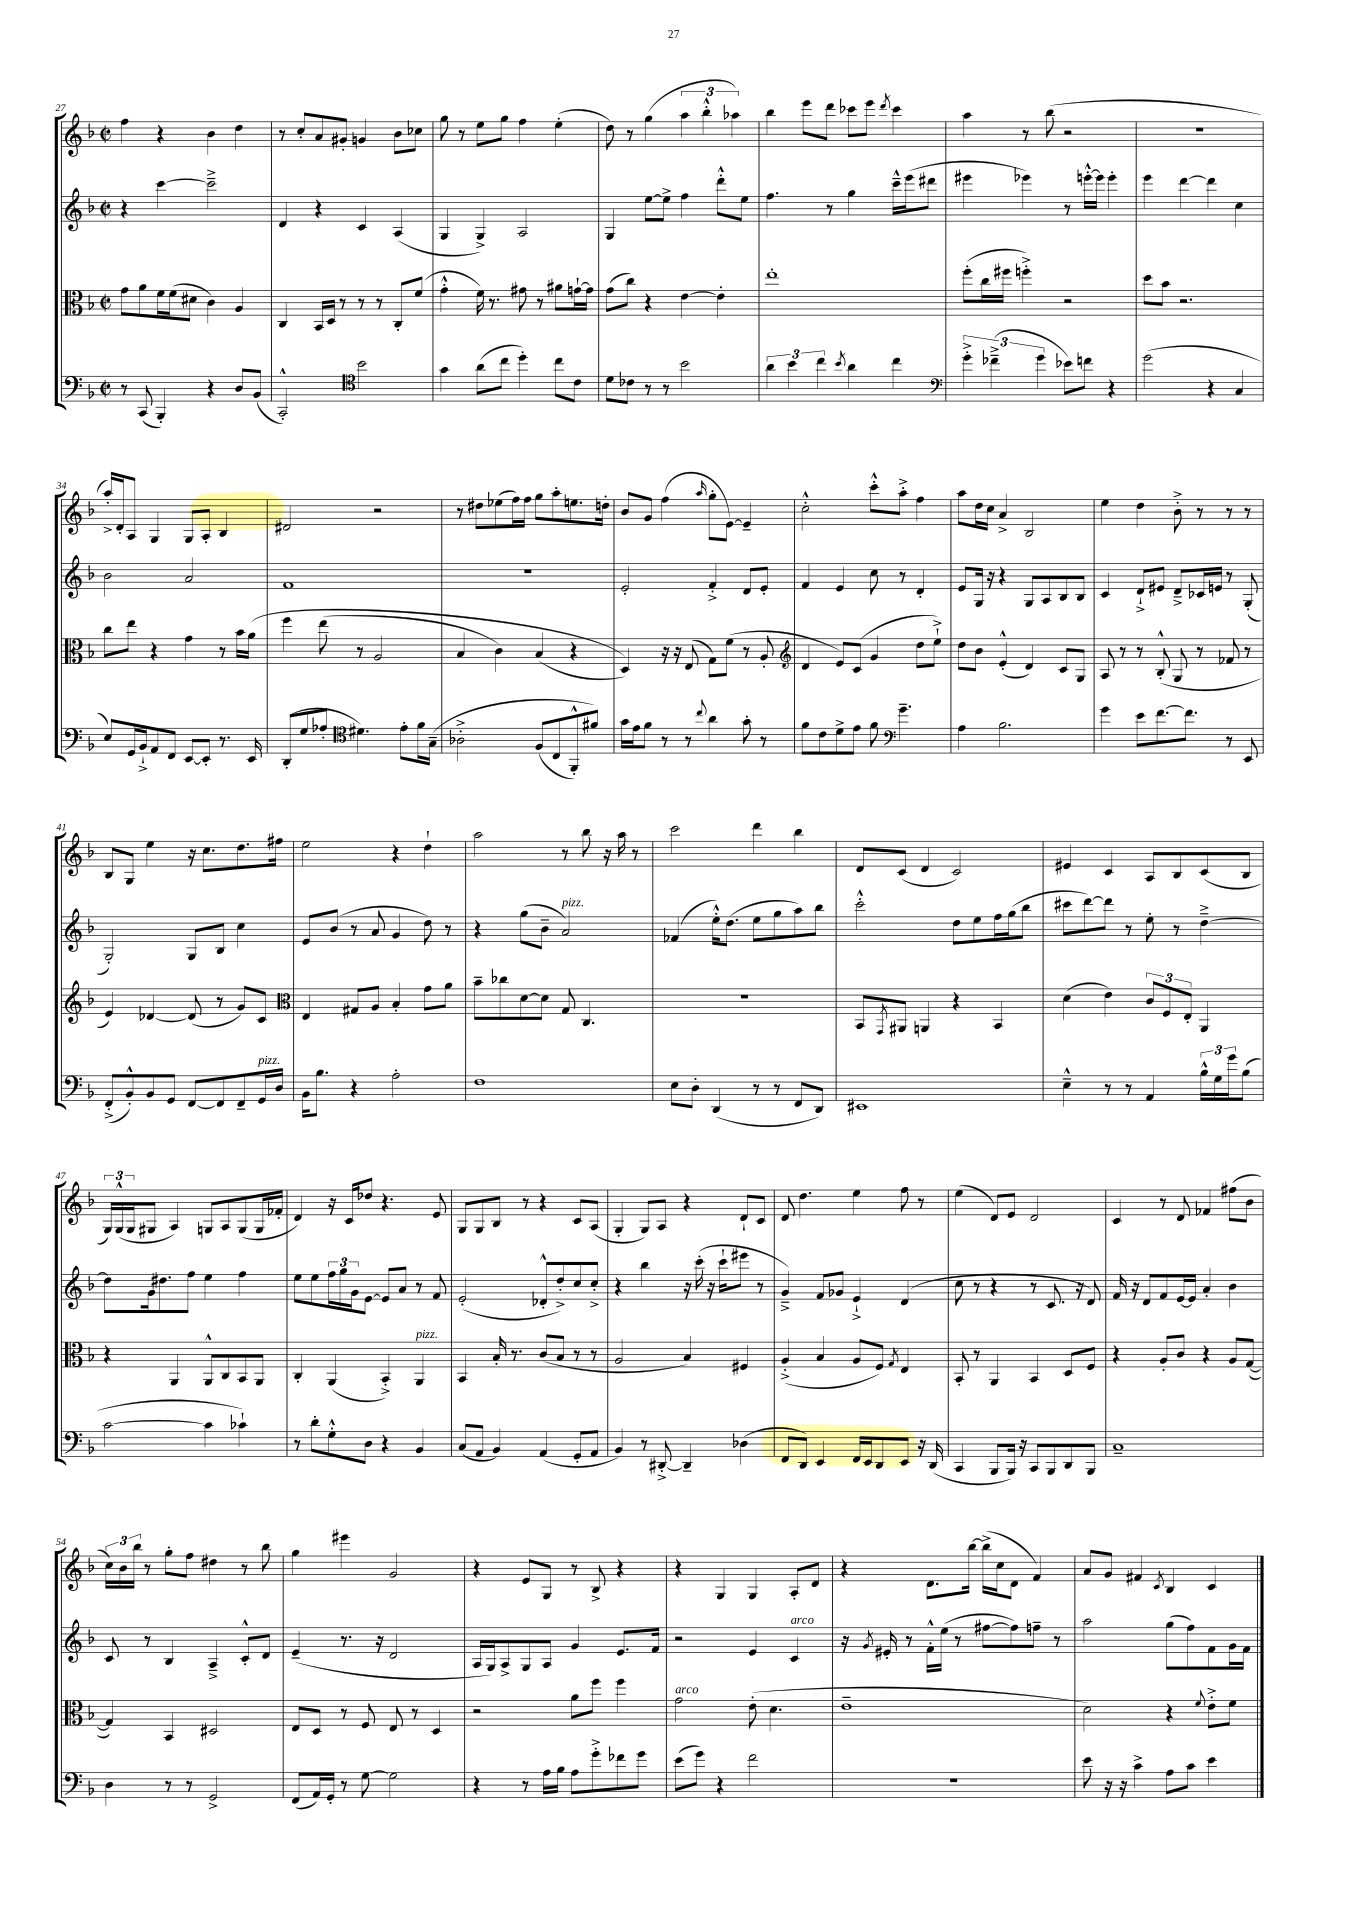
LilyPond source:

<<
\new StaffGroup <<
\new Staff = "s0" {
    \clef treble \key f \major \defaultTimeSignature \time 2/2
    f''4 r4 bes'4 d''4 |
    r8 c''8-. a'8 gis'8-. g'4 bes'8 ces''8 |
    g''8 r8 e''8 g''8 f''4 e''4-.( |
    d''8) r8 g''4( \tuplet 3/2 { a''4 bes''4-.-^ aes''4) } |
    bes''4 e'''8 d'''8 ces'''8 e'''8 \acciaccatura { d'''8 } ces'''4 |
    a''4 r8 bes''8( r2 |
    r1 |
    a''16-.->) d'16-. a8 g4 g8 a8-. bes4 |
    dis'2 r2 |
    r8 dis''8 ees''8( f''16) f''16 g''8 a''8-. e''8. d''16-. |
    bes'8 g'8 f''4( \grace { a''16 } g''8-. e'8~) e'4-- |
    c''2-.-^ c'''8-.-^ a''8-.-> f''4 |
    a''8 d''16 c''16 a'4-> bes2 |
    e''4 d''4 bes'8-.-> r8 r8 r8 |
    bes8 g8 e''4 r16 c''8. d''8. fis''16 |
    e''2 r4 d''4-! |
    a''2 r8 bes''8 r16 a''16 r8 |
    c'''2 d'''4 bes''4 |
    d'8 c'8( d'4 c'2) |
    eis'4 c'4 a8 bes8 c'8( bes8 |
    \tuplet 3/2 { g16) g16-^( g16 } gis8 a4) g8 a8 g8( g16 fes'16-. |
    d'4) r16 c'16 des''8 r4. e'8 |
    g8 g8 bes8 r8 r4 c'8 a8( |
    g4-. g8) a8 r4 d'8-! c'8 |
    d'8 d''4. e''4 f''8 r8 |
    e''4( d'8) e'8 d'2 |
    c'4 r8 d'8 fes'4 fis''8( bes'8 |
    \tuplet 3/2 { c''16) bes'16 bes''16 } r8 g''8-. f''8 dis''4 r8 bes''8 |
    g''4 eis'''4 g'2 |
    r4 e'8 g8 r8 bes8-> r4 |
    r4 g4 g4 a8-. d'8 |
    r4 d'8. bes''16~ bes''16->( c''16 d'8 f'4) |
    a'8 g'8 fis'4 \acciaccatura { c'8 } bes4 c'4 \bar "|." |
}
\new Staff = "s1" {
    \clef treble \key f \major \defaultTimeSignature \time 2/2
    r4 c'''4~ c'''2---> |
    d'4 r4 c'4 a4( |
    g4 g4->) a2 |
    g4 e''8~ e''8-> f''4 d'''8-.-^ e''8 |
    f''4. r8 g''4 c'''16---^ e'''16( dis'''8 |
    eis'''4 ees'''4) r8 e'''16~-.-^ e'''16 e'''4-. |
    e'''4 d'''4~ d'''4 c''4 |
    bes'2 a'2 |
    f'1 |
    R1 |
    e'2-. f'4-.-> d'8 e'8-. |
    f'4 e'4 c''8 r8 d'4-. |
    e'8 g16 r16 r4 g8 a8 bes8 bes8 |
    c'4 d'8-!-> eis'8 d'8---> ces'16 e'16 r8 g8-.( |
    g2-.) g8 bes8 c''4 |
    e'8 bes'8( r8 a'8 g'4 d''8) r8 |
    r4 g''8( bes'8-- a'2^\markup { \italic "pizz." }) |
    fes'4( e''16-.-^) d''8.( e''8 g''8 a''8) bes''8 |
    c'''2-.-^ d''8 e''8 f''16 g''16( bes''8 |
    cis'''8 d'''8~) d'''8 r8 e''8-. r8 d''4~---> |
    d''8 g'16 dis''8. f''8 e''4 f''4 |
    e''8 e''8 \tuplet 3/2 { f''16 g''16 g'16 } e'8~ e'8 a'8 r8 f'8 |
    e'2-.( des'8-.-^ d''8-.->) c''8 c''8-.-> |
    r4 bes''4 r16 c'''16-.( r16 c'''16-! eis'''8 r8 |
    g'4--->) f'8 ges'8 e'4-!-> d'4( |
    c''8 r8 r4 r8 c'8. r16 d'8) |
    f'16 r16 d'8 f'8 e'16~ e'16 a'4-. bes'4 |
    c'8 r8 bes4 a4---> c'8-.-^ d'8 |
    e'4--( r8. r16 d'2 |
    a16 g16) a8-> g8 a8 g'4 e'8. f'16 |
    r2 e'4 c'4^\markup { \italic "arco" } |
    r16 \acciaccatura { g'8 } eis'16-. r8 f'16-.-^ e''16( r8 fis''8~ fis''8) f''8-- r8 |
    a''2 g''8( f''8) f'8 g'16 f'16 \bar "|." |
}
\new Staff = "s2" {
    \clef alto \key f \major \defaultTimeSignature \time 2/2
    g'8 a'8 f'16 f'16( dis'8 c'4) a4 |
    c4 bes,16 d16 r8 r8 r8 c8-. f'8( |
    g'4-.-^ f'16) r8. gis'8 r8 ais'8 g'16~-! g'16 |
    g'8( c''8) r4 e'4~ e'4-. |
    e''1-. |
    f''8-.( c''16 fis''16 f''4-.->) r2 |
    d''8 bes'8 r2. |
    c''8 e''8 r4 g'4 r8 bes'16 a'16\( |
    f''4 e''8( r8 a2 |
    bes4 c'4) bes4( r4 |
    d4)\) r16 r16 e8( g8) f'8( r8 a8-. |
    \clef treble d'4 e'8) c'8( g'4 d''8 e''8-!->) |
    d''8 bes'8 e'4-.-^( d'4) c'8 g8 |
    a8 r8 r8 bes8-.-^( g8 r8 fes'8 r8 |
    e'4) des'4~ des'8( r8 g'8) c'8 |
    \clef alto e4 gis8 a8 bes4-. g'8 a'8 |
    bes'8-- ces''8 d'8~ d'8 g8 c4. |
    r1 |
    bes,8 \acciaccatura { g,8 } ais,8 a,4 r4 bes,4 |
    d'4( e'4) \tuplet 3/2 { c'8 f8 e8-. } a,4 |
    r4 a,4 a,8-^ c8 bes,8 a,8 |
    c4-. a,4( bes,4-.->) a,4^\markup { \italic "pizz." } |
    bes,4 bes16-. r8. c'8( bes8 r8 r8 |
    a2 bes4) fis4 |
    a4-.->( bes4 a8 f8) \acciaccatura { g8 } e4 |
    bes,8-. r8 a,4 bes,4 d8 f8 |
    r4 a8-. c'8 r4 a8 g8~( |
    g4) bes,4 dis2 |
    e8 d8 r8 f8 e8 r8 d4 |
    r2 a'8 f''8 f''4 |
    g'2^\markup { \italic "arco" } e'8-.( d'4. |
    e'1-- |
    d'2) r4 \appoggiatura { f'8 } e'8-.-> f'8 \bar "|." |
}
\new Staff = "s3" {
    \clef bass \key f \major \defaultTimeSignature \time 2/2
    r8 c,8( bes,,4-.) r4 d8 bes,8( |
    c,2-.-^) \clef tenor bes'2 |
    g'4 a'8( c''8 d''4-.) c''8 c'8 |
    d'8 ces'8 r8 r8 bes'2 |
    \tuplet 3/2 { a'4 bes'4 c''4 } \acciaccatura { bes'8 } a'4 c''4 |
    \clef bass \tuplet 3/2 { g'4-.-> fes'4--->( g'4 } ees'8) f'8 r4 |
    g'2( r4 c4 |
    e8) g,16 bes,16-!-> a,8 f,8 e,8~ e,8-. r8. e,16 |
    d,8-.( g8 aes8-. \clef tenor dis'4.) e'8-. f'16 g16--\( |
    aes2-.-> f8( c8 f,8-.-^) fis'8\) |
    g'16 e'16 f'8 r8 r8 \appoggiatura { c''8 } a'4 g'8-. r8 |
    f'8 c'8 d'8-> e'8 f'8 \clef bass g'4.-- |
    a4 bes2. |
    g'4 e'8 f'8.~ f'8. r8 e,8 |
    f,8-.->( bes,8-.-^) bes,8 g,8 f,8~ f,8 f,8-- g,16^\markup { \italic "pizz." } d16 |
    bes,16 bes8. r4 a2-. |
    f1 |
    e8 d8-. d,4( r8 r8 f,8 d,8) |
    eis,1 |
    e4---^ r8 r8 a,4 \tuplet 3/2 { bes16-^ g16 g'16 } bes8( |
    c'2~ c'4 ces'4-!) |
    r8 d'8-. g8-.-^ d8 r4 bes,4 |
    c8( a,8 bes,4) a,4( g,8-. a,8 |
    bes,4) r8 dis,8~-.-> dis,4-- des4( |
    f,8 d,8) e,4 f,16 e,16 d,8 e,8 r16 d,16( |
    c,4 bes,,8 bes,,16) r16 c,8 bes,,8 d,8 bes,,8 |
    c1-- |
    d4 r8 r8 g,2-> |
    f,8( a,16) g,16-. r8 g8~ g2 |
    r4 r8 a16 bes16 a8 g'8-.-> fes'8 g'8 |
    e'8( g'8) r4 f'2 |
    r1 |
    e'8 r16 r16 c'4-> a8 c'8 e'4 \bar "|." |
}
>>
>>
\layout { \context { \Score currentBarNumber = #27 } }
